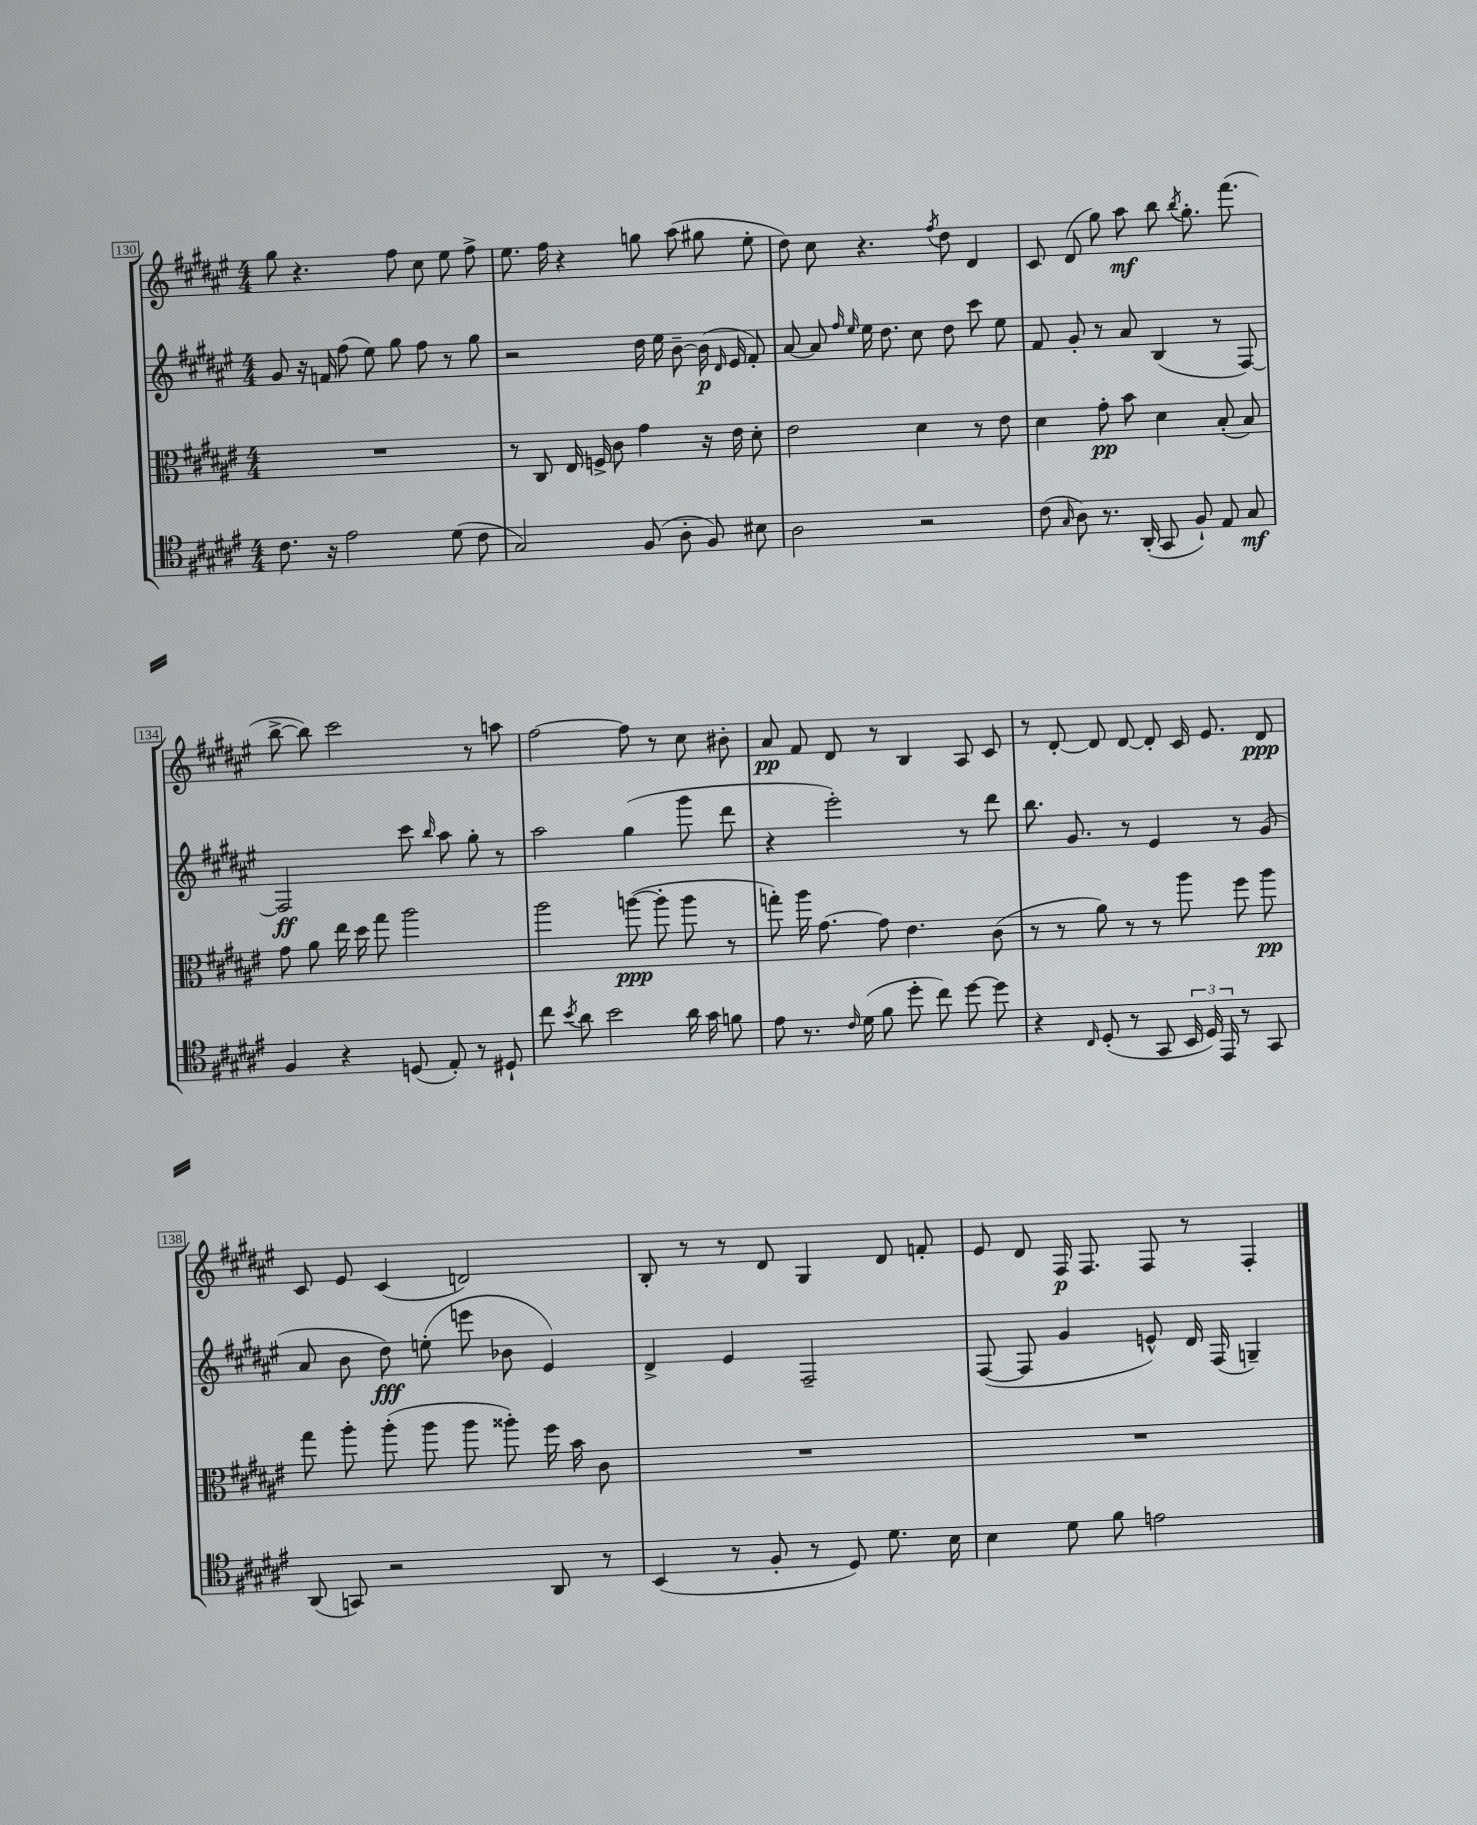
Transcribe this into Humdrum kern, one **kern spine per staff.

**kern	**kern	**kern	**kern
*staff4	*staff3	*staff2	*staff1
*clefC4	*clefC3	*clefG2	*clefG2
*k[f#c#g#d#a#e#]	*k[f#c#g#d#a#e#]	*k[f#c#g#d#a#e#]	*k[f#c#g#d#a#e#]
*M4/4	*M4/4	*M4/4	*M4/4
8.c#	1r	8g#	8gg#
.	.	16r	4.r
16r	.	16f	.
2e#	.	(8ff#	.
.	.	8ee#)	.
.	.	8gg#	8ff#
.	.	8ff#	8cc#
(8d#	.	8r	8ee#
8c#	.	8gg#	8ff#^
=	=	=	=
2G#)	8r	2r	8.ee#
.	8C#	.	.
.	.	.	16ff#
.	16E#	.	4r
.	16F^	.	.
.	8c#	.	.
(8F#	4g#	16dd#	8gg
.	.	16ee#	.
8A#'	.	[8b~	(8aa#
8F#)	16r	(16b]	8gg#
.	.	16qqd#	.
.	16e#	16e#	.
8B#	8d#'	8f#')	8ee#'
=	=	=	=
2A#	2e#	[8a#	8dd#)
.	.	8a#]	8cc#
.	.	16qqff#	.
.	.	16qqee#	.
.	.	16ee#	4.r
.	.	8.dd#	.
2r	4d#	8cc#	.
.	.	.	8qff#
.	.	8dd#	8dd#
.	8r	8ccc#	4d#
.	8e#	8ee#	.
=	=	=	=
(8c#	4d#	8f#	8c#
16qqG#	.	.	.
8A#)	.	8g#'	(8d#
8.r	8g#'	8r	8gg#)
.	8b	8a#	8aa#
(16AA#'	.	.	.
8GG#	4d#	(4B	8bb
.	.	.	8qbb
8F#`)	.	.	8.gg#'
8E#	(8B'	8r	.
.	.	.	(8.fff#
8G#	8B)	[8F#)	.
=	=	=	=
4F#	8g#	2F#]	[8bb^
.	8a#	.	8bb])
4r	16ee#	.	2ccc#
.	16dd#	.	.
.	8gg#	.	.
(8D	2aa#	8ccc#	.
.	.	16qqbb	.
8E#')	.	8aa#	.
8r	.	8gg#'	8r
8D#`	.	8r	8aa
=	=	=	=
8cc#	2aa#	2aa#	[2ff#
8qb	.	.	.
8a#	.	.	.
2b	.	.	.
.	([8aa	(4gg#	8ff#]
.	8aa']	.	8r
16a#	8aa	8ggg#	8cc#
16g#	.	.	.
8f	8r	8ddd#	8b#'
=	=	=	=
8e#	8gg')	4r	8a#
8.r	16aa#	.	8f#
.	[8.g#	.	.
.	.	2eee#')	8d#
16qqc#	.	.	.
(16d#	.	.	.
8f#	8g#]	.	8r
8dd#'	4.e#	.	4B
8cc#)	.	.	.
[8dd#	.	8r	8A#
8dd#]	(8c#	8ddd#	8c#
=	=	=	=
4r	8r	8.bb	8r
.	8r	.	[8d#'
.	.	8.g#	.
16qqC#	.	.	.
(8D#'	8a#)	.	8d#]
8r	8r	8r	[8d#
8GG#	8r	4e#	8d#']
24BB	8aa#	.	16c#
24D#)	.	.	.
.	.	.	8.e#
24EE#	.	.	.
8r	8ff#	8r	.
8GG#	8aa#	(8g#	8d#
=	=	=	=
(8AA#	8gg#	8a#	8c#
8GG)	8aa#'	8b	8e#
2r	(8aa#'	8dd#)	(4c#
.	8aa#	(8ee'	.
.	8aa#	8eee	2d)
.	8aa##')	8b-	.
8AA#	16ff#	4e#)	.
.	16b	.	.
8r	8c#	.	.
=	=	=	=
(4BB	1r	4d#^	8B'
.	.	.	8r
8r	.	4e#	8r
8F#'	.	.	8d#
8r	.	2F#~	4G#
8D#)	.	.	.
8.d#	.	.	8d#
.	.	.	8f'
16B	.	.	.
=	=	=	=
4B	1r	([8F#	8e#
.	.	8F#]	8d#
8d#	.	4g#	16F#
.	.	.	8.F#
8f#	.	.	.
2e	.	8e^^)	8F#
.	.	16d#	8r
.	.	(16F#	.
.	.	4G~)	4F#'
==	==	==	==
*-	*-	*-	*-
